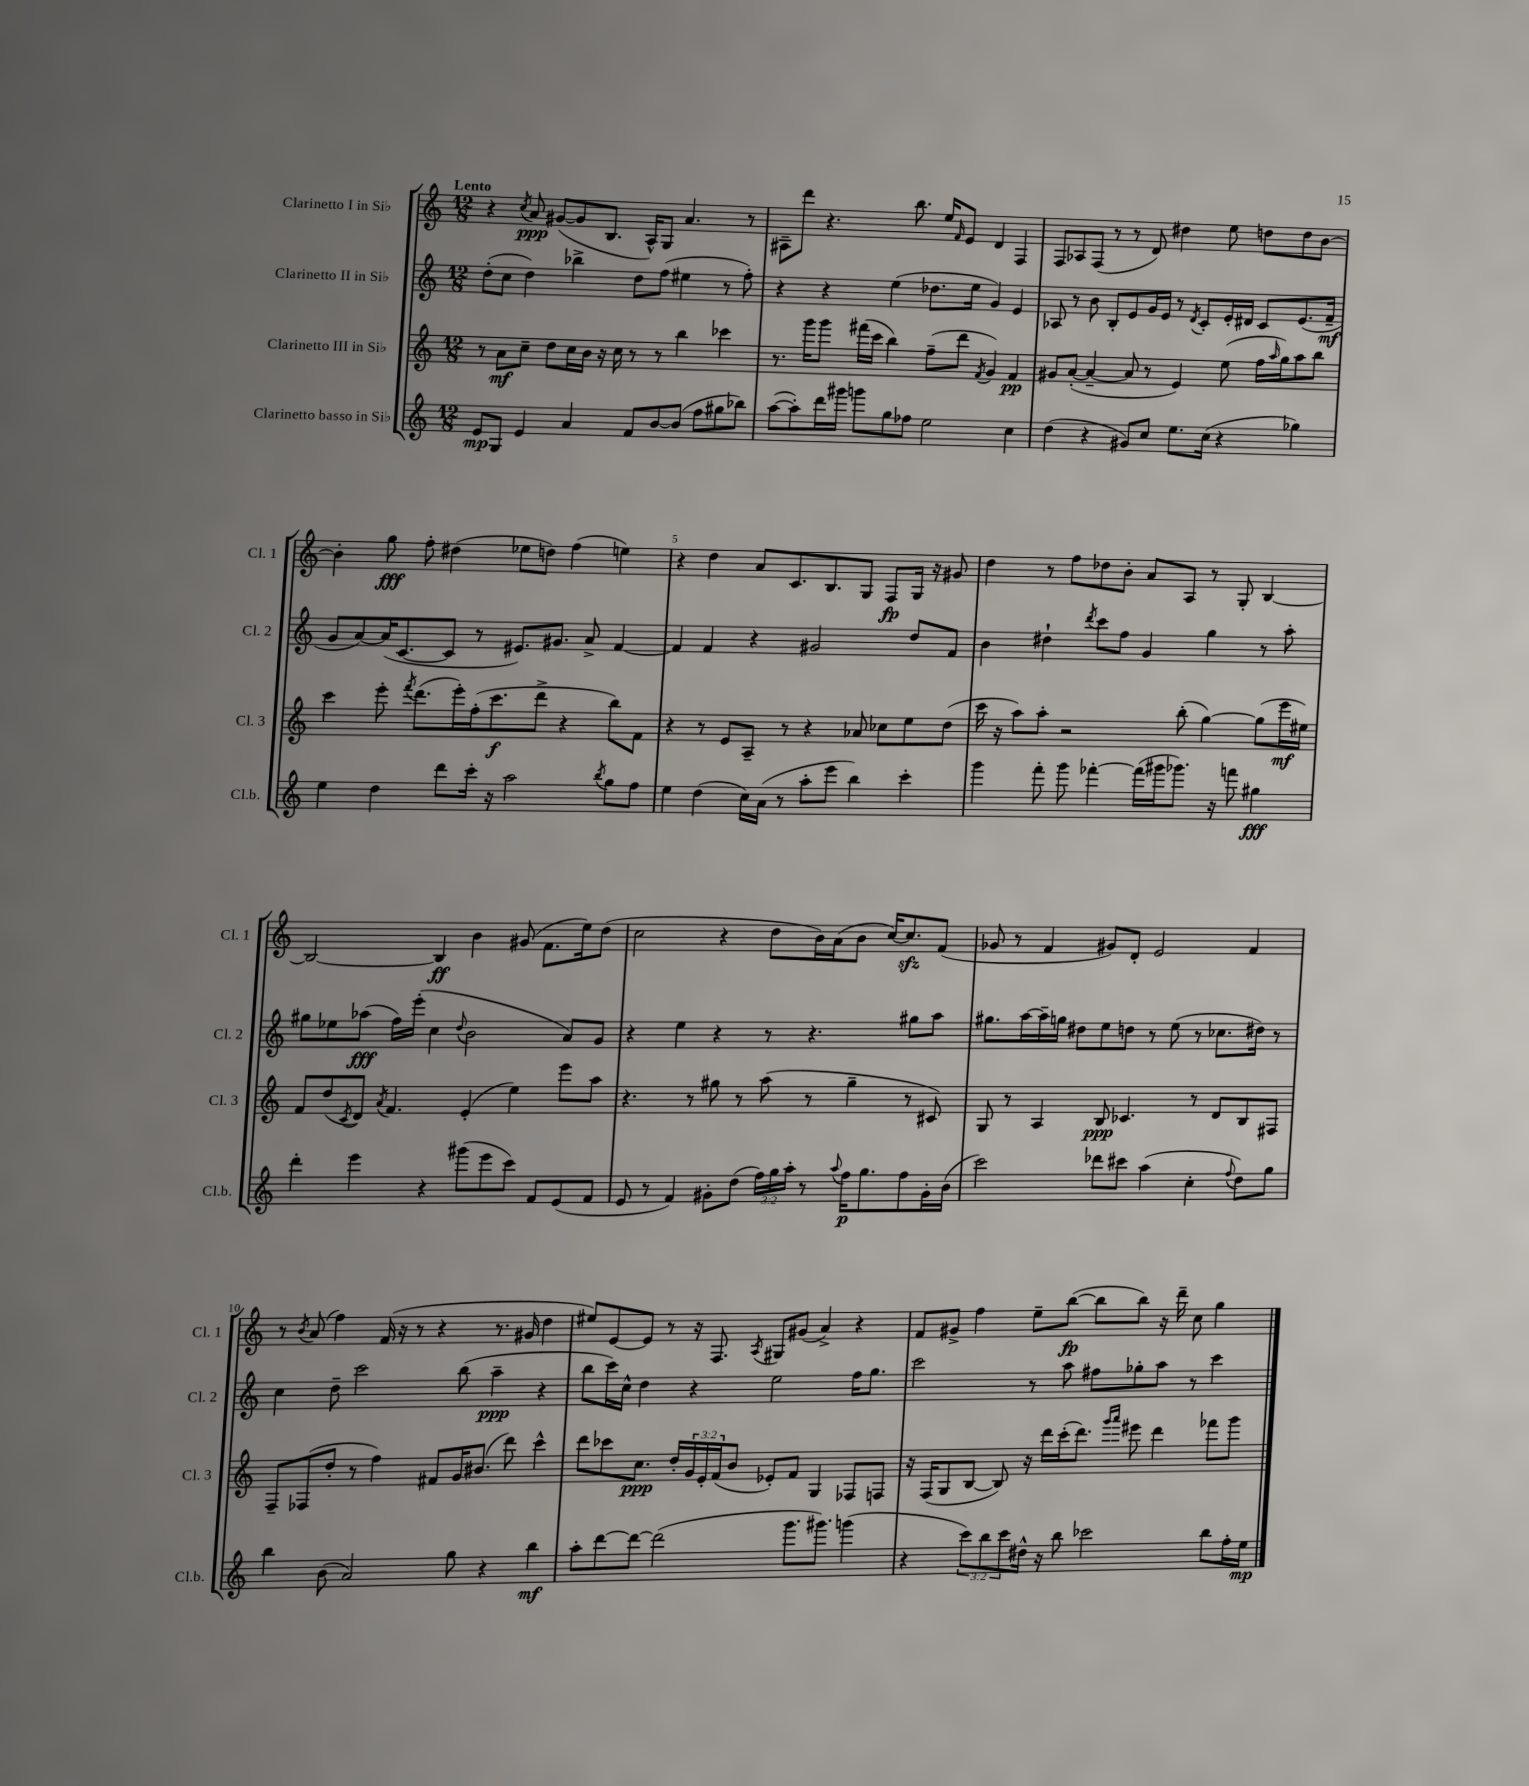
<<
\new StaffGroup <<
\new Staff = "s0" \with { instrumentName = "Clarinetto I in Sib" shortInstrumentName = "Cl. 1" } {
    \clef treble \key c \major \numericTimeSignature \time 12/8 \tempo "Lento"
    r4 \acciaccatura { c''8 } a'8\ppp gis'8~( gis'8 b8. a16-^) g8 a'4. r8 |
    ais8-- d'''8 r4. b''8. e''16 \grace { f'16 } e'8 d'4 f4 |
    f8 aes8 f8( r8 r8 d'8) dis''4 e''8 d''8 d''8 b'8~ |
    b'4-. g''8\fff f''8-. dis''4( ees''8 d''8) f''4( e''4) |
    r4 d''4 a'8 c'8. b8. g8 f8\fp g16 r16 gis'8 |
    d''4 r8 f''8 des''8 b'8-. a'8 a8 r8 g8-. b4~ |
    b2~ b4\ff b'4 gis'8( f'8. e''16) d''8( |
    c''2 r4 d''8 b'16) a'16( b'8 c''16~) c''8.\sfz f'8( |
    ges'8 r8 f'4 gis'8) d'8-. e'2 f'4 |
    r8 \acciaccatura { b'8 } a'8( f''4) f'16( r16 r8 r4 r8. gis'16 d''4 |
    eis''8) e'8~ e'8 r8 r16 f8. \acciaccatura { a8 } gis8 gis'8( a'4->) r4 |
    f'8 gis'8-> f''4 e''8-- b''8~\fp( b''8 b''8) r16 d'''16-- c''8 g''4 \bar "|." |
}
\new Staff = "s1" \with { instrumentName = "Clarinetto II in Sib" shortInstrumentName = "Cl. 2" } {
    \clef treble \key c \major \numericTimeSignature \time 12/8
    d''8-.( c''8 d''4) bes''4-> d''8 f''8( eis''4 r8 f''8-.) |
    r4 r4 e''4( des''8. e''16 g'4) e'4 |
    aes8 r8 b'8 b8-. e'8 g'16 e'16 r8 \acciaccatura { d'8 } c'8-. e'16-. dis'16 c'8 e'8.( f'16--\mf |
    g'8 a'8~) a'16( c'8.~ c'8 r8 eis'8.) gis'8. a'8-> f'4~ |
    f'4 f'4 r4 gis'2 d''8 f'8 |
    b'4 dis''4-! \acciaccatura { d'''8 } c'''8 f''8 g'4 g''4 r8 a''8-. |
    gis''8 ees''8 aes''8\fff( f''16) e'''16-.( c''4 \appoggiatura { d''8 } b'2 a'8) g'8 |
    r4 e''4 r4 r8 r4. gis''8 a''8 |
    gis''8. a''16~ a''16-- g''16 dis''8 e''8 d''8 r8 e''8( r8 ces''8. dis''16) r8 |
    c''4 d''8-- c'''2 b''8( a''4--\ppp r4 |
    b''8 c'''16) c''16-^ d''4 r4 e''2 f''16 g''8. |
    c'''2 r8 a''8 fis''8 ges''8-. a''8 r8 c'''4 \bar "|." |
}
\new Staff = "s2" \with { instrumentName = "Clarinetto III in Sib" shortInstrumentName = "Cl. 3" } {
    \clef treble \key c \major \numericTimeSignature \time 12/8 \override Staff.TupletNumber.text = #tuplet-number::calc-fraction-text
    r8 a'8\mf c''8-- d''8 c''16 b'16 r16 c''16 r8 r8 b''4 ces'''4 |
    r8. g'''16 g'''8 fis'''16( c'''16 b''4) f''8--( d'''8 \acciaccatura { f'8 } g'4) f'4\pp |
    gis'8 a'8~-.( a'4~-- a'8 r8 e'4) e''8( f''16 \grace { a''16 } g''16) a''8 b''8 |
    c'''4 e'''8-. \acciaccatura { f'''8 } d'''8.( e'''16-.) f''16-.( c'''8.\f d'''8-> r4 b''8) f'8 |
    r4 r8 e'8 a8-- r8 r4 aes'8 ces''8 e''8 d''8( |
    c'''16 r16 a''8) a''8-. r2 b''8-.( g''4~) g''8( e'''16\mf eis''16) |
    f'8 d''8( \acciaccatura { c'8 } d'8) \acciaccatura { a'8 } f'4. e'4-.( e''4) e'''8 a''8 |
    r4. r8 gis''8 r8 a''8( r8 gis''4-- r8 cis'8) |
    g8 r8 a4 b8\ppp ces'4. r8 d'8 b8 fis8 |
    f8-- fes8( d''8-. r8 f''4) fis'8 g'16 bis'8.( d'''8) c'''4-^ |
    d'''8 ces'''8 c''8.\ppp d''16-. \tuplet 3/2 { g'16 e'16-. f'16( } b'8 ees'8-.) f'8 g4 fes8 f8 |
    r16 f16( g8 b8~ b8) r16 d'''16 c'''16-.( d'''8.) \grace { g'''16 a'''16 } eis'''8 d'''4 fes'''8 g'''8 \bar "|." |
}
\new Staff = "s3" \with { instrumentName = "Clarinetto basso in Sib" shortInstrumentName = "Cl.b." } {
    \clef treble \key c \major \numericTimeSignature \time 12/8 \override Staff.TupletNumber.text = #tuplet-number::calc-fraction-text
    e'8\mp g8 e'4 a'4 f'8 b'8~ b'8( f''8 gis''8 bes''8) |
    a''8~( a''8-.) d'''16 gis'''16 g'''8 g''8 fes''8 e''2 c''4 |
    d''4( r4 gis'8) c''8 e''8. c''16( r4 ges''4) |
    e''4 d''4 d'''8 c'''16-. r16 a''2 \acciaccatura { b''8 } g''8 f''8 |
    e''4 d''4( c''16) a'16( r8 a''8-. e'''8 b''4) c'''4-. |
    g'''4 f'''8-. g'''8 fes'''4~-. fes'''16( gis'''16 ges'''8.) r16 f'''8 gis''4\fff |
    d'''4-. e'''4 r4 gis'''8( e'''8 c'''8) f'8 e'8( f'8 |
    e'8 r8 f'4) gis'8-. d''8( \tuplet 3/2 { f''16) g''16 a''16-. } r8 \appoggiatura { a''8 } f''16\p g''8. f''8 gis'16-. b'16( |
    c'''2) des'''8 cis'''8 a''4( c''4-. \appoggiatura { f''8 } d''8) g''8 |
    b''4 b'8( a'2) g''8 r4 b''4\mf |
    a''8-. d'''8~ d'''8~ d'''2( g'''8. gis'''8.) g'''4( |
    r4 \tuplet 3/2 { c'''8) b''8 c'''8 } dis''16-^ r16 b''8 ces'''2 b''8 f''16-. e''16\mp \bar "|." |
}
>>
>>
\layout { \context { \Score \override BarNumber.break-visibility = ##(#f #t #t) barNumberVisibility = #(every-nth-bar-number-visible 5) } }
